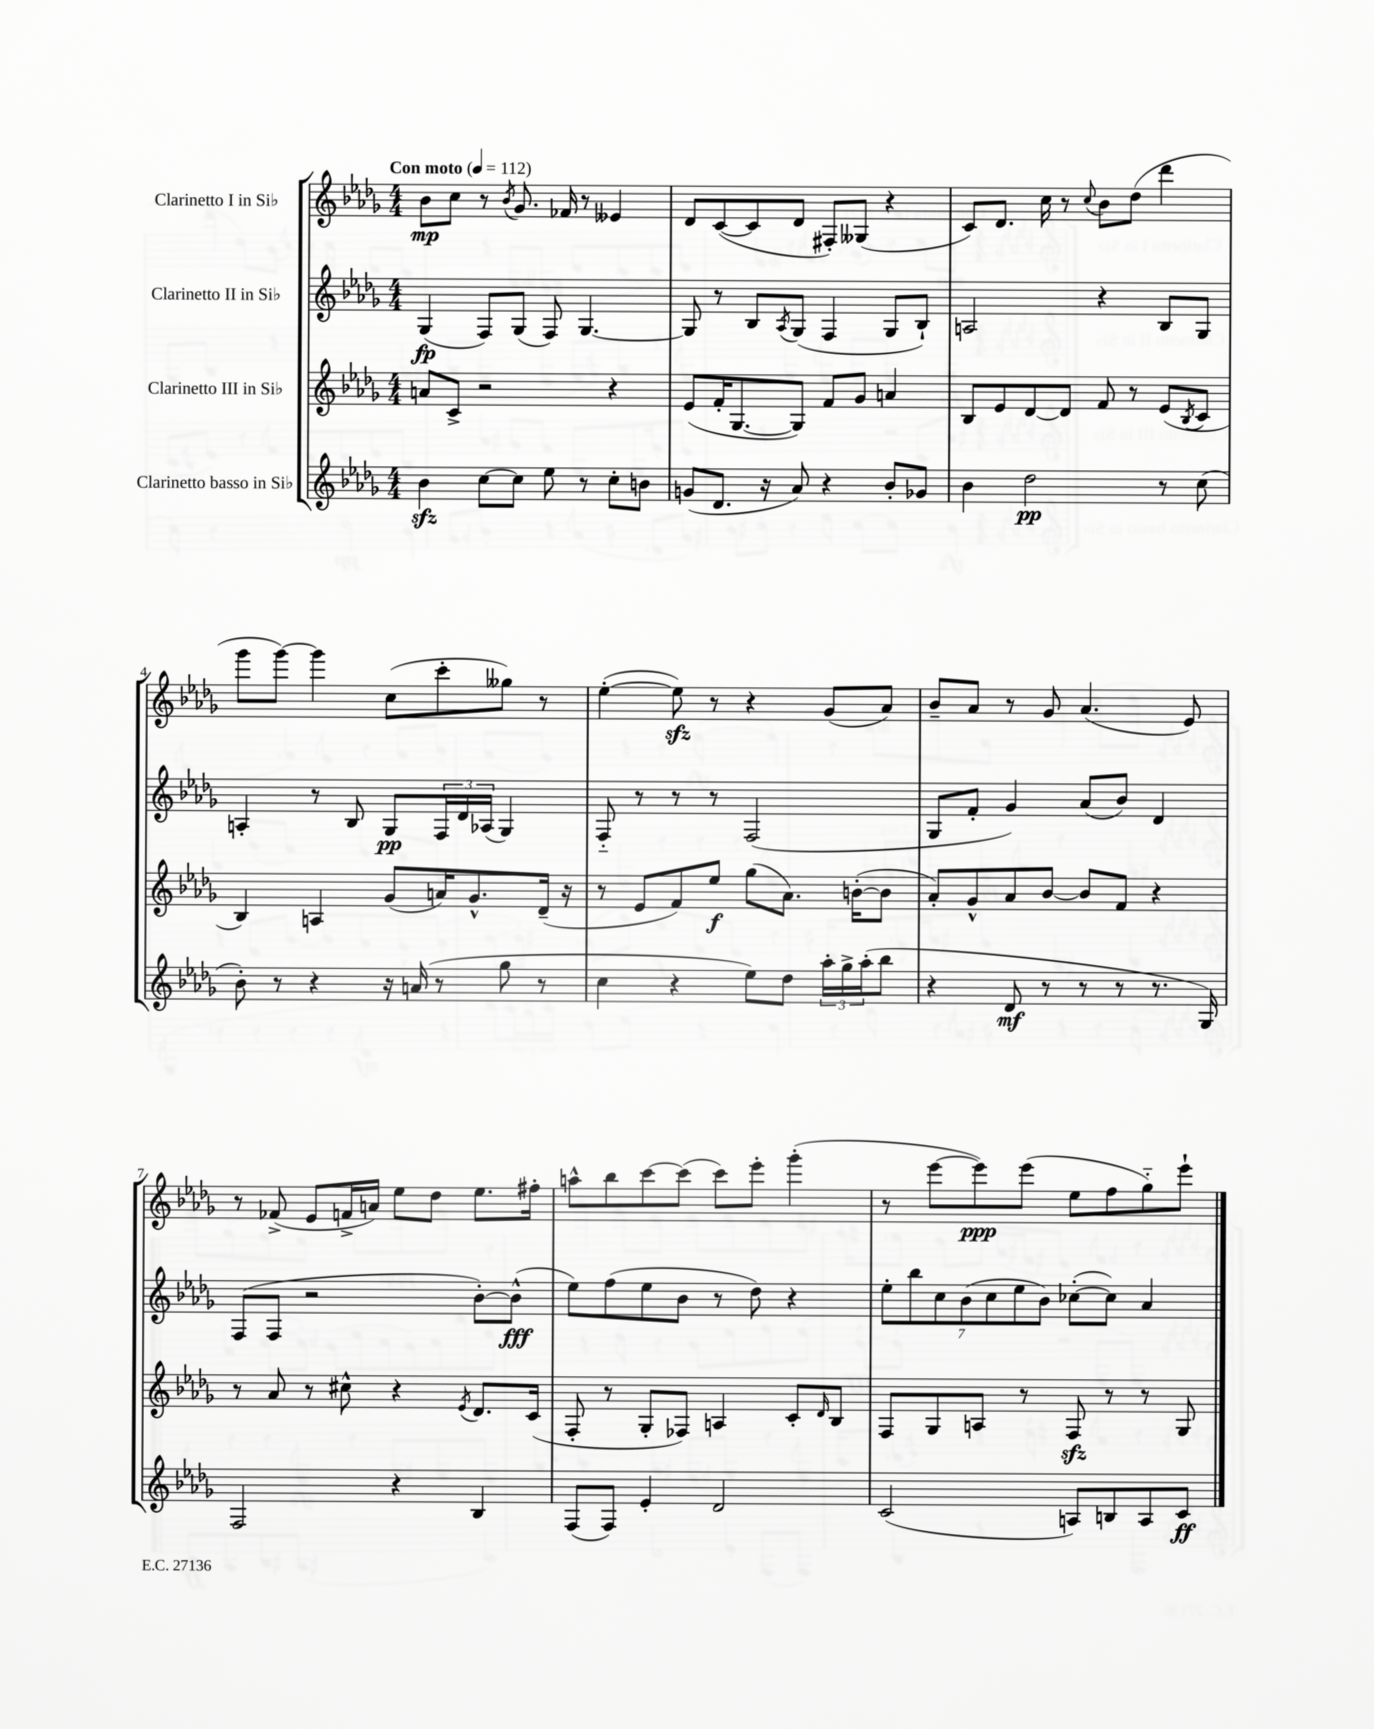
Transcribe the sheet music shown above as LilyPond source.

<<
\new StaffGroup <<
\new Staff = "s0" \with { instrumentName = "Clarinetto I in Sib" } {
    \clef treble \key des \major \numericTimeSignature \time 4/4 \tempo "Con moto" 4 = 112
    bes'8\mp c''8 r8 \acciaccatura { bes'8 } ges'8. fes'16 r8 eeses'4 |
    des'8 c'8~( c'8 des'8 fis8-.) geses8( r4 |
    c'8) des'8. c''16 r8 \appoggiatura { c''8 } bes'8 des''8( des'''4 |
    ges'''8 ges'''8~) ges'''4 c''8( c'''8-. geses''8) r8 |
    ees''4~-.( ees''8\sfz) r8 r4 ges'8( aes'8) |
    bes'8-- aes'8 r8 ges'8 aes'4.( ees'8) |
    r8 fes'8->( ees'8 f'16-> a'16) ees''8 des''8 ees''8. fis''16-. |
    a''8-^ bes''8 c'''8~ c'''8( c'''8) ees'''8-. ges'''4-.( |
    r8 ees'''8~ ees'''8\ppp) ees'''8( ees''8 f''8 ges''8-_) ees'''8-! \bar "|." |
}
\new Staff = "s1" \with { instrumentName = "Clarinetto II in Sib" } {
    \clef treble \key des \major \numericTimeSignature \time 4/4
    ges4\fp( f8) ges8( f8) ges4.~ |
    ges8 r8 bes8 \acciaccatura { aes8 } ges8( f4 ges8 bes8-!) |
    a2 r4 bes8 ges8 |
    a4-. r8 bes8 ges8\pp \tuplet 3/2 { f16 des'16 aes16( } ges4) |
    f8-_ r8 r8 r8 f2( |
    ges8 f'8-. ges'4) aes'8( bes'8) des'4 |
    f8( f8 r2 bes'8~-.) bes'8-^\fff( |
    ees''8) f''8( ees''8 bes'8 r8 des''8) r4 |
    \tuplet 7/4 { ees''8-. bes''8 c''8 bes'8( c''8 ees''8 bes'8) } ces''8~-.( ces''8) aes'4 \bar "|." |
}
\new Staff = "s2" \with { instrumentName = "Clarinetto III in Sib" } {
    \clef treble \key des \major \numericTimeSignature \time 4/4
    a'8 c'8-> r2 r4 |
    ees'8( f'16-. ges8.~ ges8) f'8 ges'8 a'4 |
    bes8 ees'8 des'8~ des'8 f'8 r8 ees'8( \acciaccatura { bes8 } c'8 |
    bes4) a4 ges'8( a'16) ges'8.-^ des'16--( r16 |
    r8 ees'8 f'8) ees''8\f ges''8( aes'8.) b'16~-.( b'8 |
    aes'8-.) ges'8-^ aes'8 bes'8~ bes'8 f'8 r4 |
    r8 aes'8 r8 cis''8-^ r4 \acciaccatura { ees'8 } des'8. c'16( |
    f8-. r8 ges8-. fes8) a4 c'8-. \grace { des'16 } bes8 |
    f8 ges8 a8 r8 f8\sfz r8 r8 ges8 \bar "|." |
}
\new Staff = "s3" \with { instrumentName = "Clarinetto basso in Sib" } {
    \clef treble \key des \major \numericTimeSignature \time 4/4
    bes'4\sfz c''8~ c''8 ees''8 r8 c''8-. b'8 |
    g'8( des'8. r16 aes'8) r4 bes'8-. ges'8 |
    bes'4 des''2\pp r8 c''8( |
    bes'8-.) r8 r4 r16 a'16( r8 ges''8 r8 |
    c''4 r4 ees''8) des''8 \tuplet 3/2 { aes''16-. ges''16-> aes''16-.( } bes''8 |
    r4 des'8\mf r8 r8 r8 r8. ges16) |
    f2 r4 bes4 |
    f8( f8) ees'4-. des'2 |
    c'2( a8) b8 a8 c'8\ff \bar "|." |
}
>>
>>
